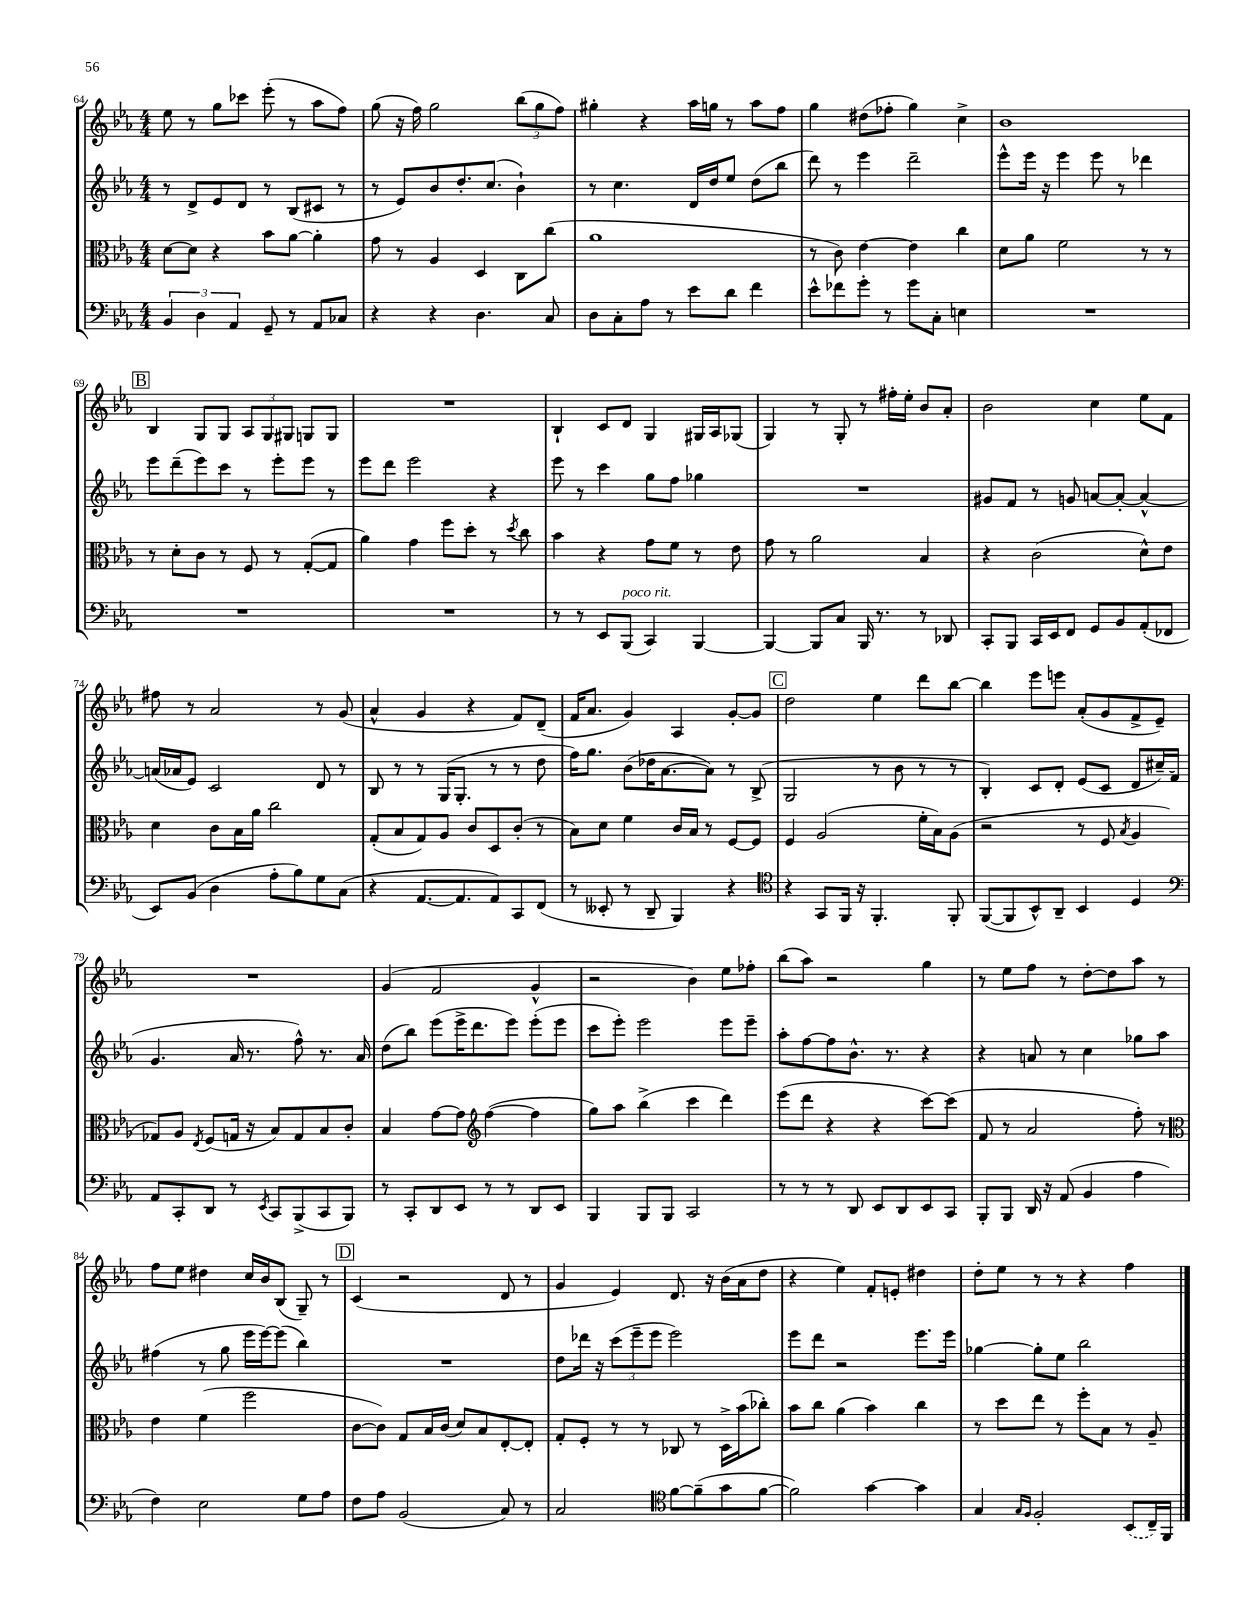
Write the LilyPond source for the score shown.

<<
\new StaffGroup <<
\new Staff = "s0" {
    \clef treble \key ees \major \numericTimeSignature \time 4/4
    ees''8 r8 g''8 ces'''8 ees'''8-.( r8 aes''8 f''8) |
    g''8( r16 f''16) g''2 \tuplet 3/2 { bes''8( g''8 f''8) } |
    gis''4-. r4 aes''16 g''16 r8 aes''8 f''8 |
    g''4 dis''8( fes''8-. g''4) c''4-> |
    bes'1 |
    \mark \markup { \box "B" } bes4 g8 g8 \tuplet 3/2 { aes8 g8 gis8 } g8 g8 |
    R1 |
    bes4-! c'8 d'8 g4 gis16 aes16 ges8( |
    g4) r8 g8-. r8 fis''16-. ees''16-. bes'8 aes'8-. |
    bes'2 c''4 ees''8 f'8 |
    fis''8 r8 aes'2 r8 g'8( |
    aes'4-^ g'4 r4 f'8) d'8--( |
    f'16 aes'8. g'4) aes4 g'8~-. g'8 |
    \mark \markup { \box "C" } d''2 ees''4 d'''8 bes''8~ |
    bes''4 ees'''8 e'''8 aes'8-.( g'8 f'8-> ees'8--) |
    R1 |
    g'4( f'2 g'4-^ |
    r2 bes'4) ees''8 fes''8-. |
    bes''8( aes''8) r2 g''4 |
    r8 ees''8 f''8 r8 d''8~-. d''8 aes''8 r8 |
    f''8 ees''8 dis''4 c''16 bes'16 bes8( g8--) r8 |
    \mark \markup { \box "D" } c'4( r2 d'8 r8 |
    g'4 ees'4) d'8. r16 bes'16( aes'16 d''8 |
    r4 ees''4) f'8-. e'8-. dis''4 |
    d''8-. ees''8 r8 r8 r4 f''4 \bar "|." |
}
\new Staff = "s1" {
    \clef treble \key ees \major \numericTimeSignature \time 4/4
    r8 d'8-> ees'8 d'8 r8 bes8( cis'8 r8 |
    r8 ees'8) bes'8 d''8.-. c''8.( bes'4-!) |
    r8 c''4. d'16 d''16 ees''8 d''8( bes''8 |
    d'''8) r8 ees'''4 d'''2-- |
    ees'''8-^ ees'''16 r16 ees'''4 ees'''8 r8 des'''4 |
    \mark \markup { \box "B" } ees'''8 d'''8--( ees'''8) c'''8 r8 ees'''8-. ees'''8 r8 |
    ees'''8 d'''8 ees'''2 r4 |
    ees'''8 r8 c'''4 g''8 f''8 ges''4 |
    R1 |
    gis'8 f'8 r8 g'8 a'8~ a'8~-. a'4~-^ |
    a'16( aes'16 ees'8) c'2 d'8 r8 |
    bes8 r8 r8 g16( g8.-. r8 r8 d''8 |
    f''16) g''8. bes'8( des''16 aes'8.~ aes'8) r8 bes8->( |
    \mark \markup { \box "C" } g2 r8 bes'8 r8 r8 |
    bes4-.) c'8 d'8-. ees'8( c'8 d'8 cis''16--) f'16( |
    g'4. aes'16 r8. f''8-^) r8. aes'16 |
    d''8( bes''8) ees'''8( ees'''16-> d'''8. ees'''8) ees'''8-.( ees'''8 |
    c'''8 ees'''8-.) ees'''2 ees'''8 ees'''8-- |
    aes''8-. f''8~ f''8 bes'8.-^ r8. r4 |
    r4 a'8 r8 c''4 ges''8 aes''8 |
    fis''4( r8 g''8 ees'''16 ees'''16~) ees'''8( bes''4) |
    \mark \markup { \box "D" } R1 |
    d''8 des'''16 r16 \tuplet 3/2 { c'''8( ees'''8-- ees'''8 } ees'''2) |
    ees'''8 d'''8 r2 ees'''8. ees'''16 |
    ges''4~ ges''8-. ees''8 bes''2 \bar "|." |
}
\new Staff = "s2" {
    \clef alto \key ees \major \numericTimeSignature \time 4/4
    d'8~ d'8 r4 bes'8 aes'8~ aes'4-. |
    g'8 r8 aes4 d4 c8 c''8( |
    aes'1 |
    r8 c'8) ees'4~ ees'4 c''4 |
    d'8 aes'8 f'2 r8 r8 |
    \mark \markup { \box "B" } r8 d'8-. c'8 r8 f8 r8 g8~-.( g8 |
    aes'4) g'4 f''8 d''8-. r8 \acciaccatura { d''8 } c''8 |
    bes'4 r4 g'8 f'8 r8 ees'8 |
    g'8 r8 aes'2 bes4 |
    r4 c'2( d'8-^) ees'8 |
    d'4 c'8 bes16 aes'16 c''2 |
    g8-.( bes8 g8) aes8 c'8 d8 c'8-.( r8 |
    bes8) d'8 f'4 c'16 bes16 r8 f8~ f8 |
    \mark \markup { \box "C" } f4 aes2( f'16-. bes16) aes8( |
    r2 r8 f8 \acciaccatura { bes8 } aes4 |
    ges8) aes8 \acciaccatura { ees8 } f8( g16 r16 bes8) g8 bes8 c'8-. |
    bes4 g'8~ g'8 \clef treble f''4~( f''4 |
    g''8) aes''8 bes''4->( c'''4 d'''4) |
    ees'''8( d'''8 r4 r4 c'''8~) c'''8( |
    f'8 r8 aes'2 f''8-.) r8 |
    \clef alto ees'4 f'4( f''2 |
    \mark \markup { \box "D" } c'8~ c'8) g8 bes16 c'16( d'8) bes8 ees8~-. ees8-. |
    g8-. f8-. r8 r8 ces8 r8 d16-> bes'16( ces''8-.) |
    bes'8 c''8 aes'4( bes'4) c''4 |
    r8 d''8 ees''8 r8 f''8-. bes8 r8 aes8-- \bar "|." |
}
\new Staff = "s3" {
    \clef bass \key ees \major \numericTimeSignature \time 4/4
    \tuplet 3/2 { bes,4 d4 aes,4 } g,8-- r8 aes,8 ces8 |
    r4 r4 d4. c8 |
    d8 c8-. aes8 r8 ees'8 d'8 f'4 |
    ees'8-^ fes'8 g'8-. r8 g'8 c8-. e4 |
    R1 |
    \mark \markup { \box "B" } R1 |
    R1 |
    r8 r8 ees,8 bes,,8^\markup { \italic "poco rit." }( c,4) bes,,4~ |
    bes,,4~ bes,,8 c8 bes,,16 r8. r8 des,8 |
    c,8-. bes,,8 c,16 ees,16 f,8 g,8 bes,8 aes,8-.( fes,8 |
    ees,8) bes,8( d4 aes8-. bes8) g8 c8( |
    r4 aes,8.~ aes,8. aes,8) c,8 f,8( |
    r8 eeses,8-. r8 d,8-- bes,,4) r4 |
    \mark \markup { \box "C" } \clef tenor r4 g,8 f,16 r16 f,4.-. f,8-. |
    f,8~( f,8 bes,8-^) aes,8-- bes,4 d4 |
    \clef bass aes,8 c,8-. d,8 r8 \acciaccatura { ees,8 } c,8 bes,,8->( c,8 bes,,8) |
    r8 c,8-. d,8 ees,8 r8 r8 d,8 ees,8 |
    bes,,4 bes,,8 bes,,8 c,2 |
    r8 r8 r8 d,8 ees,8 d,8 ees,8 c,8 |
    bes,,8-. bes,,8 d,16 r16 aes,8( bes,4 aes4 |
    f4) ees2 g8 aes8 |
    \mark \markup { \box "D" } f8 aes8 bes,2( c8) r8 |
    c2 \clef tenor f'8~ f'8--( g'8 f'8~ |
    f'2) g'4~ g'4 |
    g4 \grace { g16 f16 } f2-. \once \slurDashed bes,8( c16--) f,16 \bar "|." |
}
>>
>>
\layout { \context { \Score currentBarNumber = #64 } }
